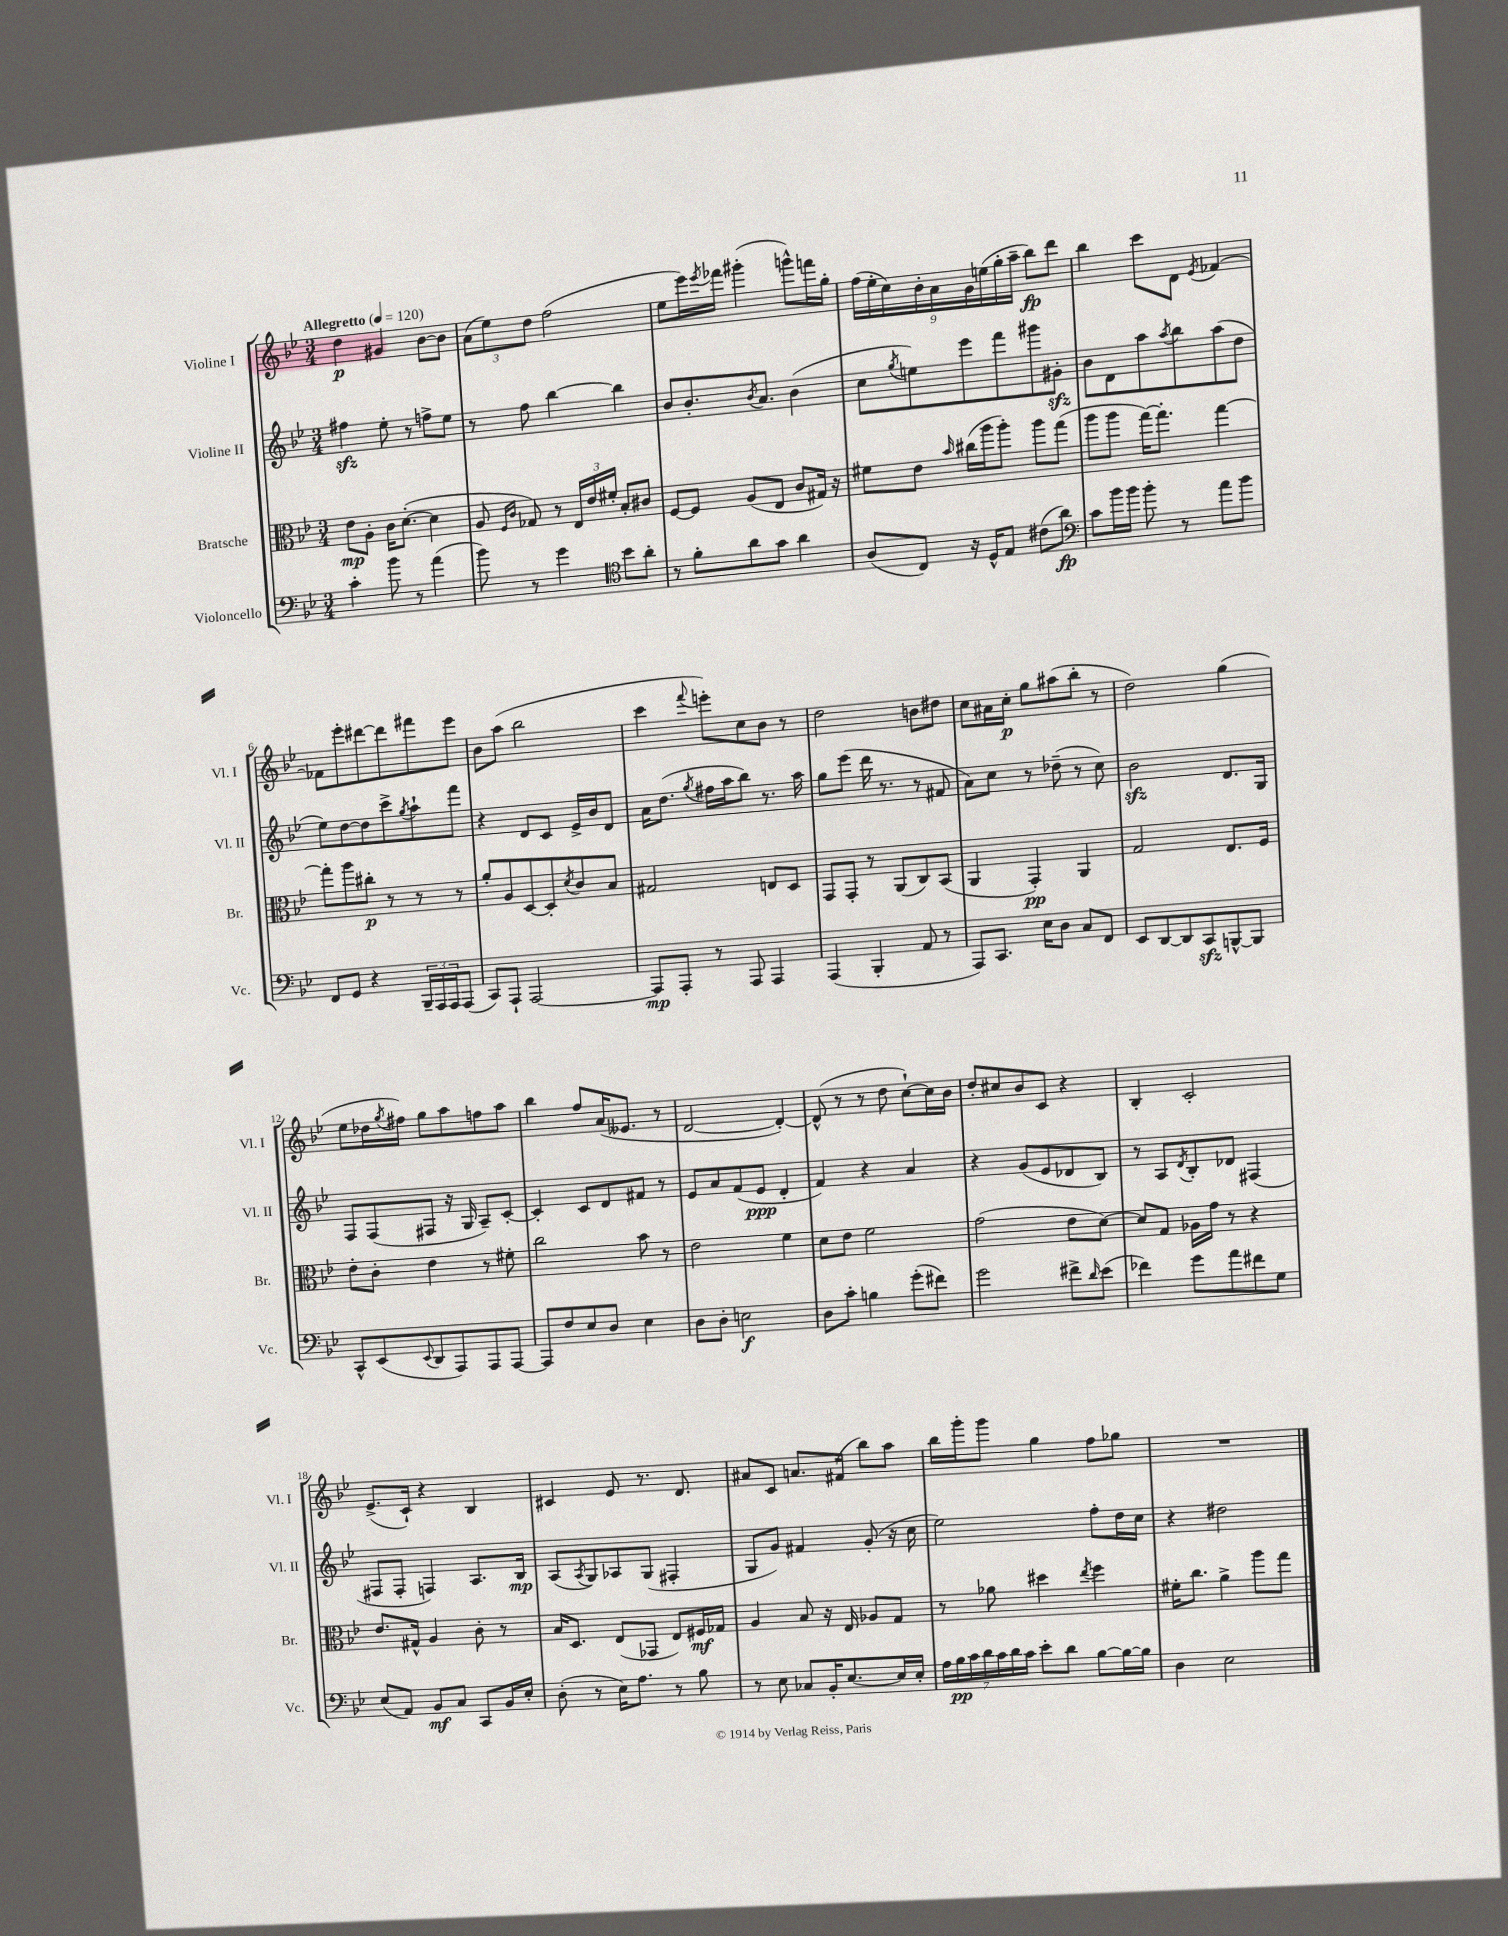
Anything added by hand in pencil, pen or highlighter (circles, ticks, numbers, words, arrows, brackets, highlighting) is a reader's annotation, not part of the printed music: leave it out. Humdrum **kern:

**kern	**dynam	**kern	**dynam	**kern	**dynam	**kern	**dynam
*part4	*part4	*part3	*part3	*part2	*part2	*part1	*part1
*staff4	*staff4	*staff3	*staff3	*staff2	*staff2	*staff1	*staff1
*I"Violoncello	*	*I"Bratsche	*	*I"Violine II	*	*I"Violine I	*
*I'Vc.	*	*I'Br.	*	*I'Vl. II	*	*I'Vl. I	*
*clefF4	*	*clefC3	*	*clefG2	*	*clefG2	*
*k[b-e-]	*	*k[b-e-]	*	*k[b-e-]	*	*k[b-e-]	*
*M3/4	*	*M3/4	*	*M3/4	*	*M3/4	*
*MM120	*	*MM120	*	*MM120	*	*MM120	*
=1	=1	=1	=1	=1	=1	=1	=1
!	!	!	!	!	!	!LO:TX:a:B:t=Allegretto	!
4c'\	.	8e-\L	mp	4ff#Xzz\	.	4dd\	p
.	.	8A'\J	.	.	.	.	.
8b-\	.	16c\KL	.	8ee-'\	.	4g#X/	.
.	.	([8.d'\J	.	.	.	.	.
8r	.	.	.	8r	.	.	.
(4a\	.	4d\]	.	8ffn^\L	.	[8b-\L	.
.	.	.	.	8ee-\J	.	8b-\J]	.
=2	=2	=2	=2	=2	=2	=2	=2
8b-\)	.	8A/	.	8r	.	(12a\L	.
.	.	.	.	.	.	12ee-\)	.
.	.	16qqF/LL	.	.	.	.	.
.	.	16qqc/JJ	.	.	.	.	.
8r	.	8G-X/)	.	8ff\	.	.	.
.	.	.	.	.	.	12dd\J	.
4g\	.	8r	.	[4bb-\	.	(2ff\	.
.	.	24E-/LL	.	.	.	.	.
.	.	24e-/	.	.	.	.	.
.	.	24f#X'/JJ	.	.	.	.	.
*clefC4	*	*	*	*	*	*	*
8b-\L	.	8B-'/L	.	4bb-\]	.	.	.
8a'\J	.	8c#X/J	.	.	.	.	.
=3	=3	=3	=3	=3	=3	=3	=3
8r	.	[8F/L	.	8b-/L	.	8ee-\L	.
8f'\L	.	8F/J]	.	8.b-'/	.	16eee-\L)	.
.	.	.	.	.	.	8qeee-/	.
.	.	.	.	.	.	16fff-X\JJ	.
8a\	.	(8A/L	.	.	.	(4ggg#X'\	.
.	.	.	.	8qb-/	.	.	.
.	.	.	.	8.a/J	.	.	.
8g\J	.	8E-/J	.	.	.	.	.
4a\	.	8c/L	.	(4b-\	.	8gggn^^\L)	.
.	.	16G#X/Jk)	.	.	.	16fffn\L	.
.	.	16r	.	.	.	16gg'\JJ	.
=4	=4	=4	=4	=4	=4	=4	=4
(8A/L	.	8f#X\L	.	8cc\L	.	(18ff\LL	.
.	.	.	.	.	.	18ee-'\	.
.	.	.	.	.	.	18cc\)	.
.	.	.	.	8qgg/	.	.	.
8C/J)	.	8e-\J	.	8een\)	.	.	.
.	.	.	.	.	.	18b-'\	.
.	.	.	.	.	.	18a\	.
.	.	16qqb-/	.	.	.	.	.
16r	.	(16cc#X\LL	.	8eee-\	.	.	.
.	.	.	.	.	.	18g\	.
16D^^/KL	.	16aa\J	.	.	.	.	.
.	.	.	.	.	.	(18een\	.
8E-/J	.	8aa'\J)	.	8fff\	.	.	.
.	.	.	.	.	.	18gg'\	.
.	.	.	.	.	.	18aa~\JJ	.
(8c#X\L	.	8aa\L	.	8ggg#X\	.	8bb-\L)	fp
8a\J)	fp	(8gg\J	.	8g#Xzz'\J	.	8ddd\J	.
=5	=5	=5	=5	=5	=5	=5	=5
*clefF4	*	*	*	*	*	*	*
8c\L	.	8aa\L	.	8b-\L	.	4bb-\	.
16b-\L	.	8aa\J	.	8d\	.	.	.
16b-\JJ	.	.	.	.	.	.	.
8b-'\	.	[16gg\KL)	.	8aa\	.	8ccc\L	.
.	.	8.gg'\J]	.	.	.	.	.
.	.	.	.	8qaa/	.	.	.
8r	.	.	.	8bb-\	.	8d\J	.
.	.	.	.	.	.	8qe-/	.
8a\L	.	[4gg\	.	(8aa\	.	[4f-X/	.
8b-\J	.	.	.	8dd\J	.	.	.
!!LO:LB:g=z
=6	=6	=6	=6	=6	=6	=6	=6
8FF/L	.	8gg'\L]	.	8ee-\L)	.	8f-X\L]	.
8GG/J	.	8aa\	.	[8dd\	.	8eee-'\	.
4r	.	8cc#X'\J	p	8dd\]	.	[8ddd#X\	.
.	.	8r	.	8ccc^\	.	8ddd#\]	.
.	.	.	.	8qgg/	.	.	.
24BBB-~/LL	.	8r	.	8aa`\	.	8fff#X\	.
24AAA/	.	.	.	.	.	.	.
24AAA/J	.	.	.	.	.	.	.
(8AAA/J	.	8r	.	8fff\J	.	8eee-\J	.
=7	=7	=7	=7	=7	=7	=7	=7
8CC/L)	.	8a'/L	.	4r	.	8b-\L	.
8AAA`/J	.	8A/	.	.	.	(8aa\J	.
[2AAA/	.	[8D/	.	8d/L	.	2bb-\	.
.	.	8D'/]	.	8c/J	.	.	.
.	.	8qd/	.	.	.	.	.
.	.	8c/	.	16e-^/LL	.	.	.
.	.	.	.	16b-/J	.	.	.
.	.	8B-/J	.	8d/J	.	.	.
=8	=8	=8	=8	=8	=8	=8	=8
8AAA/L]	mp	2G#X/	.	16a\KL	.	4ccc\	.
.	.	.	.	(8.dd\J	.	.	.
8AAA'/J	.	.	.	.	.	.	.
.	.	.	.	8qgg/	.	8qqfff/	.
8r	.	.	.	16ff#X\LL	.	8eeen'\L)	.
.	.	.	.	16aa\J	.	.	.
8AAA/	.	.	.	8bb-\J)	.	8cc\	.
4AAA/	.	8En/L	.	8.r	.	8b-\J	.
.	.	8D/J	.	.	.	8r	.
.	.	.	.	16aa\	.	.	.
=9	=9	=9	=9	=9	=9	=9	=9
(4AAA/	.	8GG/L	.	8gg\L	.	2dd\	.
.	.	8GG'/J	.	(8eee-\J	.	.	.
4BBB-'/	.	8r	.	16ddd\	.	.	.
.	.	.	.	8.r	.	.	.
.	.	(8AA/L	.	.	.	.	.
8AA/	.	8C/)	.	8r	.	8bn\L	.
8r	.	(8BB-/J	.	8f#X/	.	8dd#X\J	.
=10	=10	=10	=10	=10	=10	=10	=10
8AAA/L)	.	4AA/	.	8a\L)	.	8cc\L	.
8.CC/J	.	.	.	8cc\J	.	16a#X\L	.
.	.	.	.	.	.	16cc'\JJ	p
.	.	4GG'/)	pp	8r	.	8gg\L	.
16E-\KL	.	.	.	.	.	.	.
8D\J	.	.	.	(8dd-X~\	.	(8aa#X\	.
8C/L	.	4AA/	.	8r	.	8bb-'\J	.
8FF/J	.	.	.	8cc\)	.	8r	.
=11	=11	=11	=11	=11	=11	=11	=11
8EE-/L	.	2G/	.	2b-zz\	.	2dd\)	.
[8DD/	.	.	.	.	.	.	.
8DD/]	.	.	.	.	.	.	.
8CCzz/	.	.	.	.	.	.	.
[8BBBn^^/	.	8.E-/L	.	8.d/L	.	(4gg\	.
8BBB/J]	.	.	.	.	.	.	.
.	.	16F/Jk	.	16G/Jk	.	.	.
!!LO:LB:g=z
=12	=12	=12	=12	=12	=12	=12	=12
8CC^^/L	.	8e-'\L	.	8F/L	.	8ee-\L	.
(8EE-/	.	8c'\J	.	(8F/	.	16dd-X\L	.
.	.	.	.	.	.	8qgg/	.
.	.	.	.	.	.	16ff#X\JJ)	.
8qqEE-/	.	.	.	.	.	.	.
8DD/	.	4e-\	.	8F#X/J	.	8gg\L	.
8AAA/)	.	.	.	16r	.	8aa\	.
.	.	.	.	16G/	.	.	.
8AAA/	.	8r	.	8A~/L)	.	8ffn\	.
[8AAA/J	.	8f#X'\	.	[8c'/J	.	8aa\J	.
=13	=13	=13	=13	=13	=13	=13	=13
8AAA/L]	.	2cc\	.	4c'/]	.	4bb-\	.
8F/	.	.	.	.	.	.	.
8E-/	.	.	.	8c/L	.	8ff/L	.
8D/J	.	.	.	8d/	.	(16a/K	.
.	.	.	.	.	.	8.e--X/J	.
4E-\	.	8b-\	.	8f#X/J	.	.	.
.	.	8r	.	8r	.	8r	.
=14	=14	=14	=14	=14	=14	=14	=14
8D\L	.	2e-\	.	8e-/L	.	[2d/	.
8D'\J	.	.	.	8a/	.	.	.
2En\	f	.	.	(8f/	.	.	.
.	.	.	.	8e-/J	ppp	.	.
.	.	4f\	.	4d'/	.	4d'/_)	.
=15	=15	=15	=15	=15	=15	=15	=15
8D\L	.	8d\L	.	4f/)	.	(8d^^/]	.
8c'\J	.	8e-\J	.	.	.	8r	.
4Bn\	.	2f\	.	4r	.	8r	.
.	.	.	.	.	.	8dd\	.
(8g'\L	.	.	.	4a/	.	[8cc`\L)	.
8f#X\J)	.	.	.	.	.	16cc\L]	.
.	.	.	.	.	.	16b-\JJ	.
=16	=16	=16	=16	=16	=16	=16	=16
2g\	.	(2g\	.	4r	.	8dd'/L	.
.	.	.	.	.	.	8cc#X/	.
.	.	.	.	(8g/L	.	8b-/	.
.	.	.	.	8e-/	.	8c/J	.
8f#X^\L	.	8e-\L	.	8d-X/	.	4r	.
16qqd/	.	.	.	.	.	.	.
(8e-\J	.	[8d\J)	.	8B-/J)	.	.	.
=17	=17	=17	=17	=17	=17	=17	=17
4f-X\)	.	8d/L]	.	8r	.	4B-'/	.
.	.	8G/J	.	8A/L	.	.	.
.	.	.	.	8qd/	.	.	.
8g\L	.	16A-X\LL	.	8B-'/	.	2c'/	.
.	.	16g\JJ	.	.	.	.	.
8a\	.	8r	.	8d-X/J	.	.	.
8f#X\	.	4r	.	(4F#X/	.	.	.
8G\J	.	.	.	.	.	.	.
!!LO:LB:g=z
=18	=18	=18	=18	=18	=18	=18	=18
(8E-/L	.	8.e-/L	.	8F#X/L	.	(8.e-^/L	.
8AA/J)	.	.	.	8F#'/J	.	.	.
.	.	16G#X^^/Jk	.	.	.	16c`/Jk)	.
8BB-/L	mf	4A/	.	4Fn/)	.	4r	.
8C/J	.	.	.	.	.	.	.
8CC/L	.	8c'\	.	8.A/L	.	4B-/	.
16BB-/L	.	8r	.	.	.	.	.
16E-'/JJ	.	.	.	16B-/Jk	mp	.	.
=19	=19	=19	=19	=19	=19	=19	=19
(8D'\	.	16B-/KL	.	(8A/L	.	4c#X/	.
.	.	8.D/J	.	.	.	.	.
.	.	.	.	8qA/	.	.	.
8r	.	.	.	8G/)	.	.	.
16E-\KL)	.	(8E-/L	.	8A-X/	.	8e-/	.
8.A\J	.	.	.	.	.	.	.
.	.	8GG-X/J	.	(8G/J	.	8.r	.
8r	.	8E-/L)	.	4F#X'/	.	.	.
.	.	.	.	.	.	8.d/	.
8B-\	.	16F#X/L	mf	.	.	.	.
.	.	16G-X/JJ	.	.	.	.	.
=20	=20	=20	=20	=20	=20	=20	=20
8r	.	4A/	.	8G/L	.	8a#X/L	.
8E-\	.	.	.	8g/J)	.	8c/J	.
8C-X/L	.	8B-/	.	4f#X/	.	8.an/L	.
16BB-'/K	.	16r	.	.	.	.	.
[8.E-/	.	16E-/	.	.	.	(16f#X/Jk	.
.	.	8A-X/L	.	(8g'/	.	8bb-\L)	.
16E-/L]	.	8G/J	.	16r	.	8aa\J	.
16E-'/JJ	.	.	.	16cc\	.	.	.
=21	=21	=21	=21	=21	=21	=21	=21
28A\LL	.	8r	.	2ee-\)	.	16bb-\LL	.
28B-\	pp	.	.	.	.	.	.
.	.	.	.	.	.	16ggg'\J	.
28c\	.	.	.	.	.	.	.
28d\	.	.	.	.	.	.	.
.	.	8a-X\	.	.	.	8ggg\J	.
28c\	.	.	.	.	.	.	.
28d\	.	.	.	.	.	.	.
28c\JJ	.	.	.	.	.	.	.
8e-'\L	.	4dd#X\	.	.	.	4gg\	.
8d\J	.	.	.	.	.	.	.
.	.	8qee-/	.	.	.	.	.
[8B-\L	.	4ff\	.	8ff'\L	.	8ff\L	.
16B-\L_	.	.	.	16dd\L	.	8gg-X\J	.
16B-\JJ]	.	.	.	16cc\JJ	.	.	.
=22	=22	=22	=22	=22	=22	=22	=22
4D\	.	16f#X'\KL	.	4r	.	2.r	.
.	.	8.cc\J	.	.	.	.	.
2E-\	.	4a^\	.	2dd#X\	.	.	.
.	.	8aa\L	.	.	.	.	.
.	.	8gg\J	.	.	.	.	.
==	==	==	==	==	==	==	==
*-	*-	*-	*-	*-	*-	*-	*-
